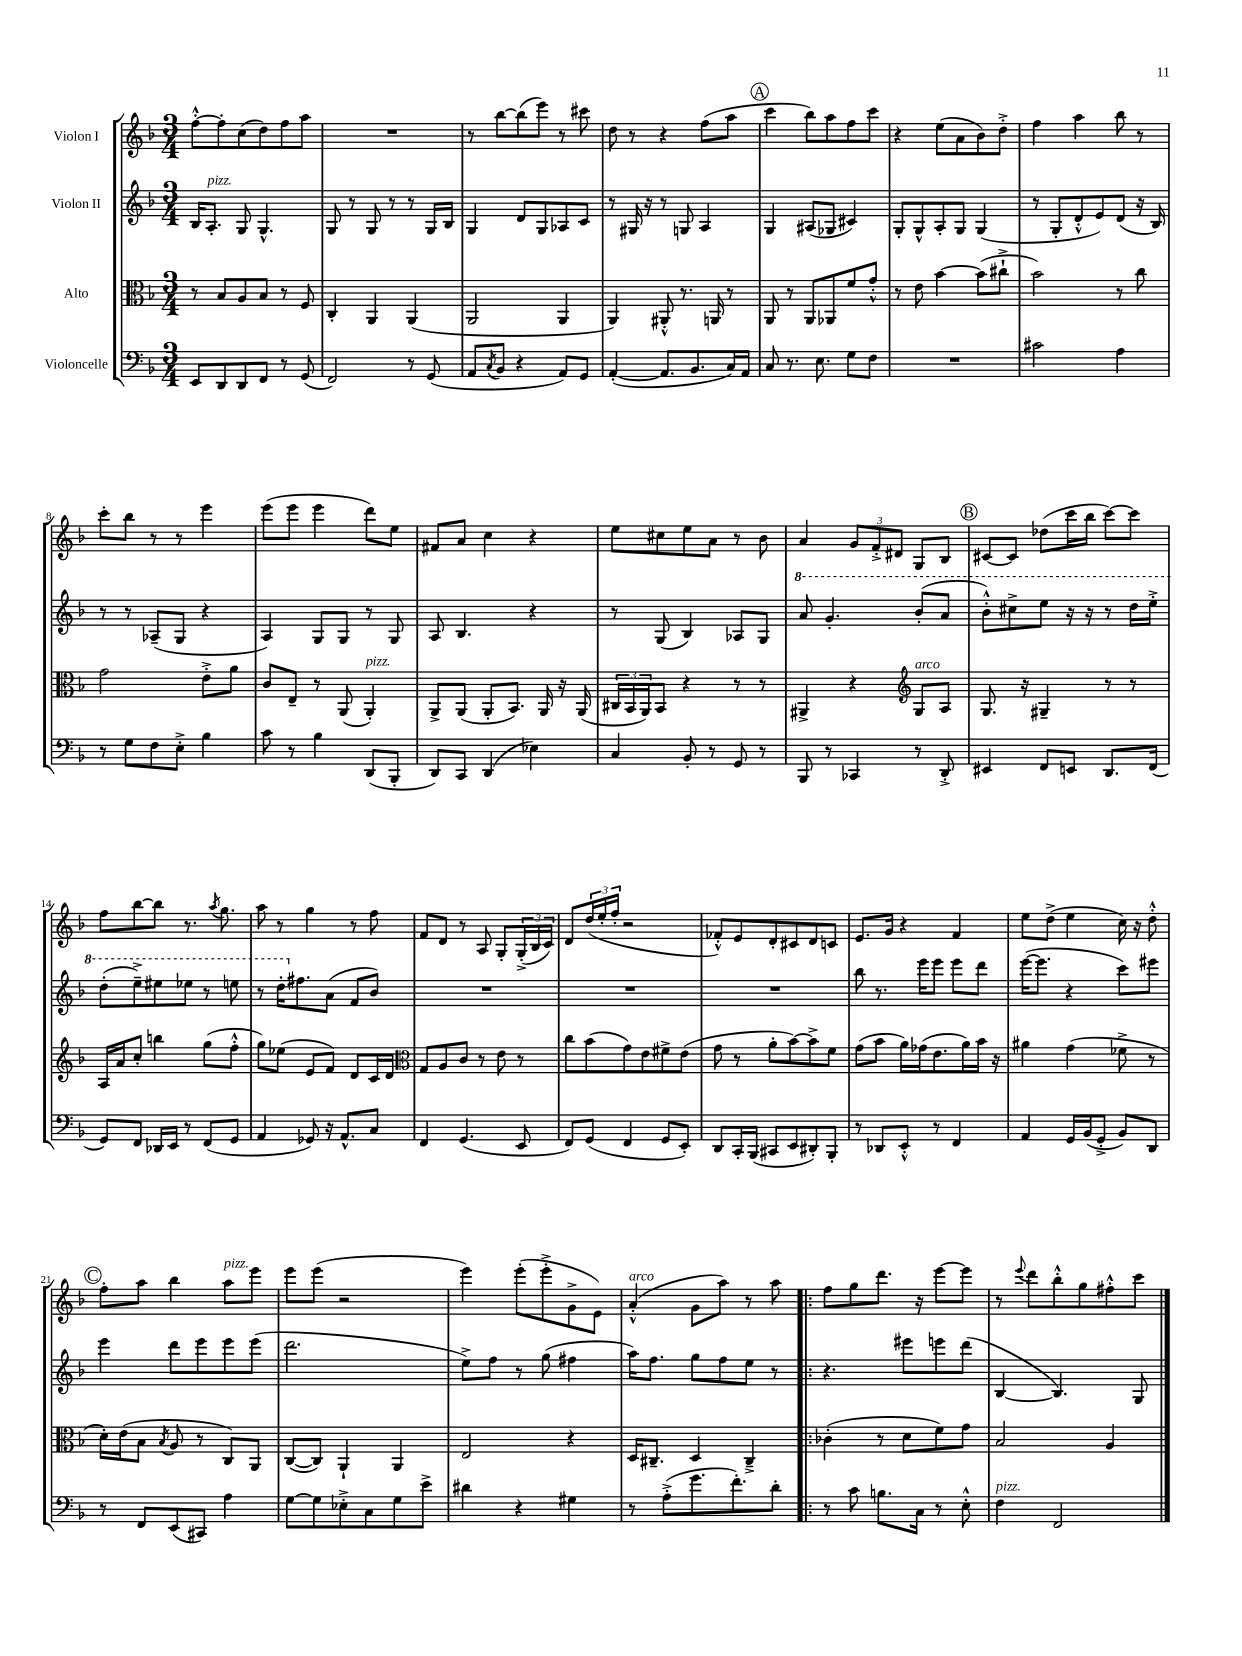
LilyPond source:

<<
\new StaffGroup <<
\new Staff = "s0" \with { instrumentName = "Violon I" } {
    \clef treble \key f \major \numericTimeSignature \time 3/4
    f''8~-.-^ f''8-. c''8( d''8) f''8 a''8 |
    R2. |
    r8 bes''8~ bes''8( e'''8) r8 cis'''8 |
    d''8 r8 r4 f''8( a''8 |
    \mark \markup { \circle "A" } c'''4 bes''8) a''8 f''8 c'''8 |
    r4 e''8( a'8 bes'8) d''8-.-> |
    f''4 a''4 bes''8 r8 |
    c'''8-. bes''8 r8 r8 e'''4 |
    e'''8( e'''8 e'''4 d'''8) e''8 |
    fis'8 a'8 c''4 r4 |
    e''8 cis''8 e''8 a'8 r8 bes'8 |
    a'4 \tuplet 3/2 { g'8 f'8-.-> dis'8 } g8 bes8 |
    \mark \markup { \circle "B" } cis'8~ cis'8 des''8( c'''16 bes''16 c'''8~) c'''8 |
    f''8 bes''8~ bes''8 r8. \acciaccatura { a''8 } g''8. |
    a''8 r8 g''4 r8 f''8 |
    f'8 d'8 r8 a8 g8-. \tuplet 3/2 { g16-.->( bes16 c'16) } |
    d'8 \tuplet 3/2 { d''16( e''16-. f''16-. } r2 |
    fes'8-.-^) e'8 d'8-. cis'8 d'8 c'8 |
    e'8. g'16 r4 f'4 |
    e''8 d''8->( e''4 c''16) r16 d''8-.-^ |
    \mark \markup { \circle "C" } f''8-. a''8 bes''4 a''8^\markup { \italic "pizz." } e'''8 |
    e'''8 e'''8( r2 |
    e'''4) e'''8-.( e'''8-.-> g'8-> e'8) |
    a'4-.-^^\markup { \italic "arco" }( g'8 a''8) r8 a''8 |
    \bar ".|:" f''8 g''8 d'''8. r16 e'''8~ e'''8 |
    r8 \appoggiatura { e'''8 } d'''8 bes''8-.-^ g''8 fis''8-.-^ c'''8 \bar "|." |
}
\new Staff = "s1" \with { instrumentName = "Violon II" } {
    \clef treble \key f \major \numericTimeSignature \time 3/4
    bes16 a8.-.^\markup { \italic "pizz." } g8 g4.-^ |
    g8 r8 g8 r8 r8 g16 bes16 |
    g4 d'8 g8 aes8 c'8 |
    r8 gis16 r16 r8 g8 a4 |
    \mark \markup { \circle "A" } g4 ais8( ges8 cis'4) |
    g8-. g8-^ a8-. g8 g4( |
    r8 g8-. d'8-.-^ e'8) d'8( r16 bes16) |
    r8 r8 aes8--( g8 r4 |
    a4) g8 g8 r8 g8 |
    a8 bes4. r4 |
    r8 g8( bes4) aes8 g8 |
    \ottava #1 a''8 g''4.-. bes''8-.( a''8 |
    \mark \markup { \circle "B" } bes''8-.-^) cis'''8-> e'''8 r16 r16 r8 d'''16 e'''16-.-> |
    d'''8-.( e'''8--->) eis'''8 ees'''8 r8 e'''8 |
    r8 d'''16-. \ottava #0 fis''8. a'8( f'8 bes'8) |
    R2. |
    R2. |
    R2. |
    bes''8 r8. e'''16 e'''8 e'''8 d'''8 |
    e'''16~( e'''8. r4 c'''8) eis'''8 |
    \mark \markup { \circle "C" } e'''4 d'''8 e'''8 e'''8 e'''8( |
    d'''2. |
    e''8->) f''8 r8 g''8( fis''4 |
    a''16) f''8. g''8 f''8 e''8 r8 |
    \bar ".|:" r4. eis'''8 e'''8 d'''8( |
    bes4~ bes4.) g8 \bar "|." |
}
\new Staff = "s2" \with { instrumentName = "Alto" } {
    \clef alto \key f \major \numericTimeSignature \time 3/4
    r8 bes8 a8 bes8 r8 f8 |
    c4-. a,4 a,4( |
    a,2 a,4 |
    a,4) ais,8-.-^ r8. a,16 r8 |
    \mark \markup { \circle "A" } a,8 r8 a,8 aes,8 f'8 g'8-.-^ |
    r8 e'8 bes'4~ bes'8( cis''8-!-> |
    bes'2) r8 c''8 |
    g'2 e'8-.-> a'8 |
    c'8 e8-- r8 a,8( a,4-.^\markup { \italic "pizz." }) |
    a,8-> a,8( a,8-. bes,8.) a,16 r16 a,16( |
    \tuplet 3/2 { cis16 bes,16 a,16) } bes,8 r4 r8 r8 |
    ais,4-> r4 \clef treble g8^\markup { \italic "arco" } a8 |
    \mark \markup { \circle "B" } g8. r16 gis4-- r8 r8 |
    a16 a'16 c''8-. b''4 g''8( f''8-.-^ |
    g''8) ees''8( e'8 f'8) d'8 c'16 d'16 |
    \clef alto g8 a8 c'8 r8 e'8 r8 |
    c''8 bes'8( g'8) e'8 fis'8-> e'8( |
    g'8 r8 a'8-. bes'8~) bes'8-> f'8 |
    g'8( bes'8 a'16) ges'16( e'8. a'16) bes'16 r16 |
    ais'4 g'4( fes'8-> r8 |
    \mark \markup { \circle "C" } d'16-.) e'16( bes8 \acciaccatura { bes8 } a8 r8 c8) a,8 |
    c8~( c8) a,4-! a,4 |
    e2 r4 |
    d16 cis8.-- d4 cis4---> |
    \bar ".|:" ces'4-.( r8 d'8 f'8) g'8 |
    bes2 a4 \bar "|." |
}
\new Staff = "s3" \with { instrumentName = "Violoncelle" } {
    \clef bass \key f \major \numericTimeSignature \time 3/4
    e,8 d,8 d,8 f,8 r8 g,8( |
    f,2) r8 g,8( |
    a,8 \acciaccatura { c8 } bes,8 r4 a,8) g,8 |
    a,4~-.( a,8. bes,8. c16) a,16 |
    \mark \markup { \circle "A" } c8 r8. e8. g8 f8 |
    R2. |
    cis'2 a4 |
    r8 g8 f8 e8-.-> bes4 |
    c'8 r8 bes4 d,8( bes,,8-. |
    d,8) c,8 d,4( ees4) |
    c4 bes,8-. r8 g,8 r8 |
    bes,,8 r8 ces,4 r8 d,8-.-> |
    \mark \markup { \circle "B" } eis,4 f,8 e,8 d,8. f,16( |
    g,8) f,8 des,16 e,16 r8 f,8( g,8 |
    a,4 ges,8) r16 a,8.-^ c8 |
    f,4 g,4.( e,8 |
    f,8) g,8( f,4 g,8 e,8-.) |
    d,8 c,16-. bes,,16( cis,8 e,8 dis,8-.) bes,,8-. |
    r8 des,8 e,8-.-^ r8 f,4 |
    a,4 g,16 bes,16( g,8-.-> bes,8) d,8 |
    \mark \markup { \circle "C" } r8 f,8 e,8( cis,8) a4 |
    g8~ g8 ees8-.-> c8 g8 e'8-> |
    dis'4 r4 gis4 |
    r8 a8-.->( g'8. f'8.-.) d'8-. |
    \bar ".|:" r8 c'8 b8. c16 r8 e8-.-^ |
    f4^\markup { \italic "pizz." } f,2 \bar "|." |
}
>>
>>
